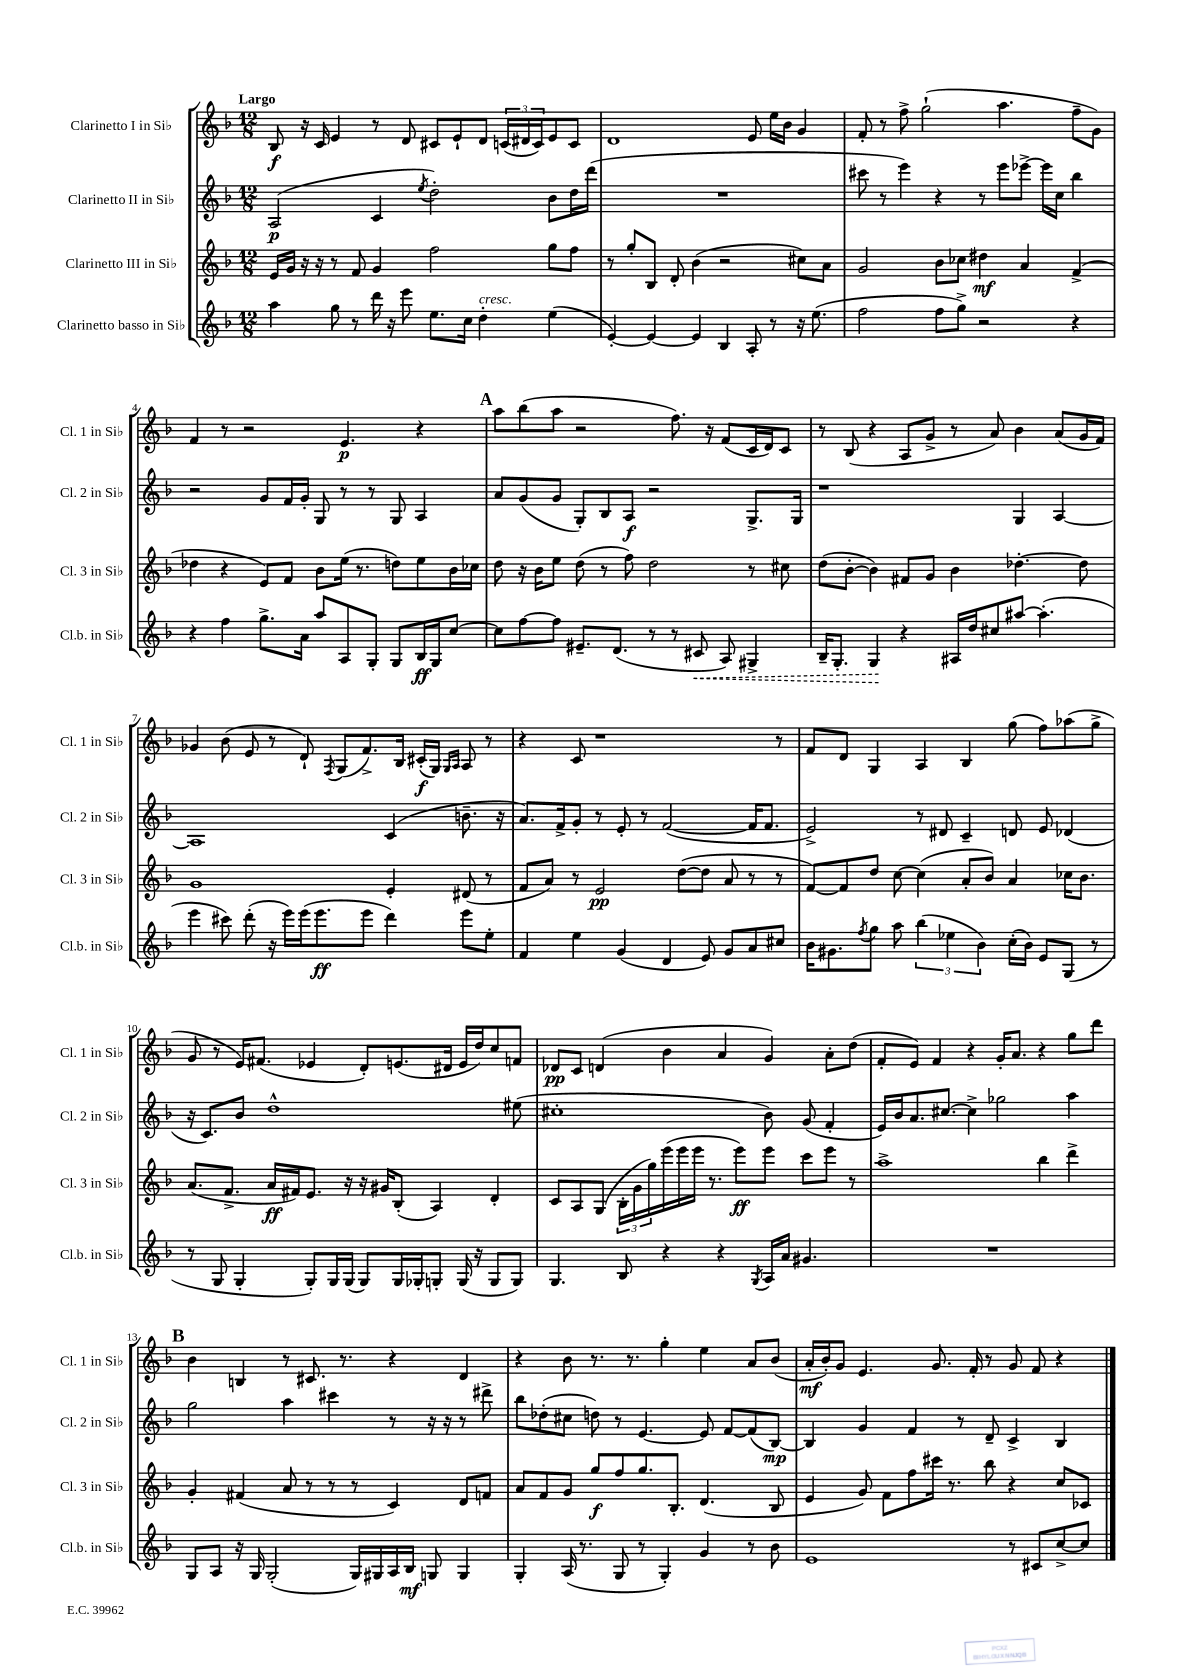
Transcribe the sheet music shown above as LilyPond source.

<<
\new StaffGroup <<
\new Staff = "s0" \with { instrumentName = "Clarinetto I in Sib" shortInstrumentName = "Cl. 1 in Sib" } {
    \clef treble \key f \major \numericTimeSignature \time 12/8 \tempo "Largo"
    bes8\f r16 c'16 e'4 r8 d'8 cis'8 e'8-! d'8 \tuplet 3/2 { c'16( dis'16 c'16) } e'8 c'8 |
    d'1 e'8 e''16 bes'16 g'4 |
    f'8-. r8 f''8-> g''2-!( a''4. f''8-- g'8) |
    f'4 r8 r2 e'4.\p r4 |
    \mark \markup { \bold "A" } a''8 bes''8( a''8 r2 f''8.) r16 f'8( c'16 d'16) c'8 |
    r8 bes8( r4 a8 g'8-> r8 a'8) bes'4 a'8( g'16 f'16) |
    ges'4 bes'8( e'8 r8 d'8-!) \acciaccatura { f8 } g8( f'8.->) bes16 cis'16-.\f( g16) \grace { g16 a16 } a8 r8 |
    r4 c'8 r1 r8 |
    f'8 d'8 g4 a4 bes4 g''8( f''8) aes''8( g''8-> |
    g'8 r8 e'16) fis'8.( ees'4 d'8-.) e'8.( dis'16 e'16 d''16) c''8 f'8 |
    des'8\pp c'8 d'4( bes'4 a'4 g'4) a'8-. d''8( |
    f'8-. e'8) f'4 r4 g'16-. a'8. r4 g''8 d'''8 |
    \mark \markup { \bold "B" } bes'4 b4 r8 cis'8. r8. r4 d'4 |
    r4 bes'8 r8. r8. g''4-. e''4 a'8 bes'8( |
    a'16-.\mf bes'16-.) g'8 e'4. g'8. f'16-. r8 g'8 f'8 r4 \bar "|." |
}
\new Staff = "s1" \with { instrumentName = "Clarinetto II in Sib" shortInstrumentName = "Cl. 2 in Sib" } {
    \clef treble \key f \major \numericTimeSignature \time 12/8
    a2\p( c'4 \acciaccatura { e''8 } d''2-.) bes'8 d''16 d'''16( |
    R1. |
    cis'''8 r8 e'''4) r4 r8 e'''8 ees'''8~-> ees'''16 c''16 bes''4 |
    r2 g'8 f'16 g'16-. g8 r8 r8 g8 a4 |
    \mark \markup { \bold "A" } a'8 g'8( g'8 g8-.) bes8 a8\f r2 g8.-> g16 |
    r1 g4 a4~ |
    a1 c'4( b'8.-- r16 |
    a'8.) f'16-> g'8-. r8 e'8-. r8 f'2~( f'16 f'8. |
    e'2->) r8 dis'8 c'4-- d'8 e'8 des'4( |
    r16 c'8.) bes'8 d''1-^ eis''8( |
    cis''1-. bes'8) g'8( f'4-. |
    e'16) bes'16 a'8. cis''8.~ cis''4-> ges''2 a''4 |
    \mark \markup { \bold "B" } g''2 a''4 cis'''4 r8 r16 r16 r8 dis'''8-> |
    bes''8 des''8-.( cis''8 d''8) r8 e'4.~ e'8 f'8~ f'8( bes8~\mp) |
    bes4 g'4 f'4 r8 d'8-- c'4-> bes4 \bar "|." |
}
\new Staff = "s2" \with { instrumentName = "Clarinetto III in Sib" shortInstrumentName = "Cl. 3 in Sib" } {
    \clef treble \key f \major \numericTimeSignature \time 12/8
    e'16 g'16 r16 r16 r8 f'8 g'4 f''2 g''8 f''8 |
    r8 g''8-. bes8 d'8-. bes'4( r2 cis''8) a'8 |
    g'2 bes'8 ces''8 dis''4\mf a'4 f'4->( |
    des''4 r4 e'8) f'8 bes'8 e''16( r8. d''8) e''8 bes'16 ces''16 |
    \mark \markup { \bold "A" } d''8 r16 bes'16 e''8 d''8( r8 f''8) d''2 r8 cis''8 |
    d''8( bes'8~-. bes'4) fis'8 g'8 bes'4 des''4.~-. des''8 |
    g'1 e'4-. dis'8( r8 |
    f'8 a'8) r8 e'2\pp d''8~( d''8 a'8 r8 r8 |
    f'8~) f'8 d''8 c''8~ c''4( a'8-. bes'8) a'4 ces''16 bes'8. |
    a'8.( f'8.-> a'16\ff fis'16) e'8. r16 r16 gis'16 bes8-.( a4) d'4-. |
    c'8 a8 g8( \tuplet 3/2 { bes16-. g'16 g''16) } e'''16( e'''16 e'''16 r8. e'''8\ff) e'''8 c'''8 e'''8 r8 |
    a''1-> bes''4 d'''4-> |
    \mark \markup { \bold "B" } g'4-. fis'4( a'8 r8 r8 r8 c'4) d'8 f'8 |
    a'8 f'8 g'8 g''8\f f''8 g''8. bes8.-. d'4.( bes8 |
    e'4 g'8) f'8 f''8 cis'''16 r8. bes''8 r4 c''8 ces'8 \bar "|." |
}
\new Staff = "s3" \with { instrumentName = "Clarinetto basso in Sib" shortInstrumentName = "Cl.b. in Sib" } {
    \clef treble \key f \major \numericTimeSignature \time 12/8
    a''4 g''8 r8 d'''16 r16 e'''8 e''8. c''16 d''4-.^\markup { \italic "cresc." } e''4( |
    e'4~-.) e'4~ e'4 bes4 a8-. r8 r16 e''8.( |
    f''2 f''8 g''8->) r2 r4 |
    r4 f''4 g''8.-> a'16 a''8 a8 g8-. g8 bes16\ff g16 c''8~ |
    \mark \markup { \bold "A" } c''8 f''8~ f''8 eis'8.-- d'8.( r8 r8 \once \override Hairpin.style = #'dashed-line cis'8\< a8) gis4-> |
    bes16-- g8.-. g4\! r4 ais16 d''16 cis''8 ais''8~ ais''4.-.( |
    e'''4 cis'''8) d'''8-.( r16 e'''16) e'''16( e'''8.\ff e'''8 d'''4) e'''8 e''8-. |
    f'4 e''4 g'4( d'4 e'8) g'8 a'8 cis''8 |
    bes'16 gis'8. \acciaccatura { f''8 } g''8 a''8 \tuplet 3/2 { bes''4( ees''4 bes'4) } c''16-.( bes'16) e'8 g8( r8 |
    r8 g8 g4-. g8-.) g16 g16( g8) g16 ges16-. g8-. g16( r16 g8 g8) |
    g4. bes8 r4 r4 \acciaccatura { g8 } a16 a'16 gis'4. |
    R1. |
    \mark \markup { \bold "B" } g8 a8 r16 g16 g2-.( g16) gis16 a16 bes16\mf g8 g4 |
    g4-. a16( r8. g8 r8 g4-.) g'4 r8 bes'8 |
    e'1 r8 cis'8 c''8~-> c''8 \bar "|." |
}
>>
>>
